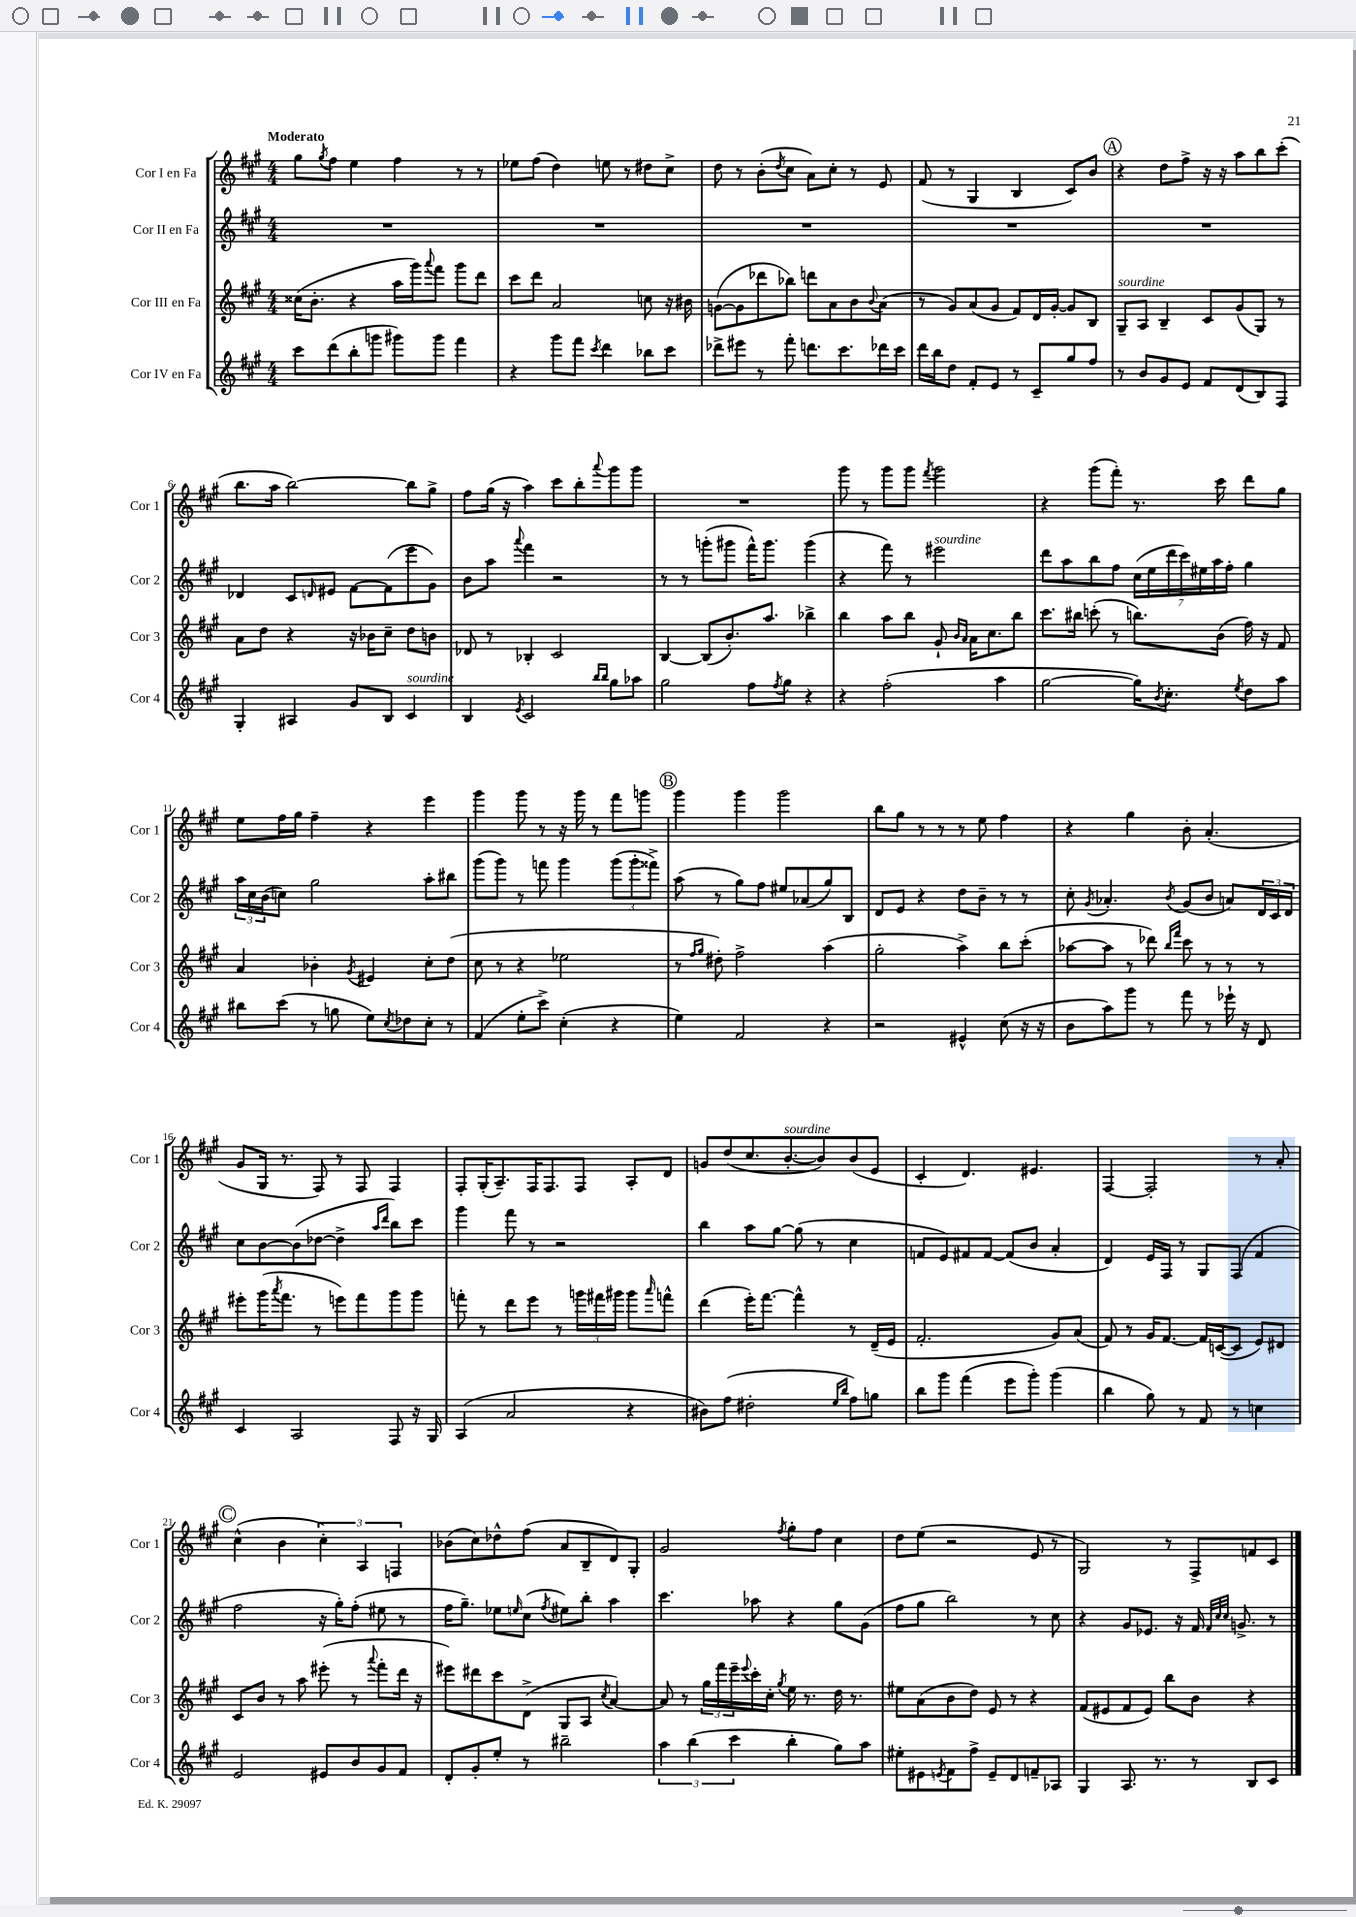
<<
\new StaffGroup <<
\new Staff = "s0" \with { instrumentName = "Cor I en Fa" shortInstrumentName = "Cor 1" } {
    \clef treble \key a \major \numericTimeSignature \time 4/4 \tempo "Moderato"
    gis''8 \acciaccatura { gis''8 } fis''8 e''4 fis''4 r8 r8 |
    ees''8 fis''8( d''4) e''8 r8 dis''8 cis''8-> |
    d''8 r8 b'8-.( \acciaccatura { d''8 } cis''8 a'8) cis''8-. r8 e'8 |
    fis'8( r8 gis4 b4 cis'8) b'8 |
    \mark \markup { \circle "A" } r4 d''8 fis''8-> r16 r16 a''8 b''8 cis'''8-.( |
    b''8. a''16 b''2~) b''8 gis''8-> |
    fis''8 gis''16( r16 a''4) cis'''8 b''8-. \appoggiatura { a'''8 } gis'''8 gis'''8 |
    R1 |
    gis'''8 r8 gis'''8 gis'''8 \acciaccatura { fis'''8 } gis'''2 |
    r4 gis'''8( fis'''8-.) r8. cis'''16 d'''8 gis''8 |
    e''8 fis''16 gis''16 fis''4-- r4 e'''4 |
    gis'''4 gis'''8 r8 r16 gis'''16 r8 fis'''8 g'''8 |
    \mark \markup { \circle "B" } gis'''4 gis'''4 gis'''2 |
    b''8 gis''8 r8 r8 r8 e''8 fis''4 |
    r4 gis''4 b'8-. a'4.-.( |
    gis'8 gis16 r8. fis8) r8 fis8 fis4 |
    fis8-. gis16-.( a8.--) fis16 fis8. fis8 a8-. d'8 |
    g'8 d''8( cis''8. b'8.~-.^\markup { \italic "sourdine" } b'8) b'8( e'8 |
    cis'4-. d'4.) eis'4. |
    fis4~ fis2-. r8 a'8-. |
    \mark \markup { \circle "C" } cis''4-^( b'4 \tuplet 3/2 { cis''4-.) a4 f4 } |
    bes'8( cis''8) des''8-^ fis''8( a'8 b8-- d'8) gis8-. |
    gis'2 \acciaccatura { fis''8 } gis''8-. fis''8 cis''4 |
    d''8 e''8( r2 e'8 r8 |
    gis2) r8 fis8-> f'8 cis'8 \bar "|." |
}
\new Staff = "s1" \with { instrumentName = "Cor II en Fa" shortInstrumentName = "Cor 2" } {
    \clef treble \key a \major \numericTimeSignature \time 4/4
    R1 |
    R1 |
    R1 |
    R1 |
    \mark \markup { \circle "A" } R1 |
    des'4 cis'8 \grace { d'16 } eis'8 fis'8~ fis'8( e'''8 gis'8) |
    b'8 a''8 \appoggiatura { a'''8 } fis'''4 r2 |
    r8 r8 g'''8-.( gis'''8 fis'''16-^) gis'''8. gis'''4( |
    r4 fis'''8) r8 eis'''2^\markup { \italic "sourdine" } |
    d'''8 a''8 b''8 fis''8 \tuplet 7/4 { cis''16( e''16 d'''16 cis'''16) eis''16 a''16 fis''16-. } gis''4 |
    \tuplet 3/2 { a''16 cis''16 b'16( } c''8) gis''2 a''8-. bis''8 |
    gis'''8( gis'''8) r8 f'''8 gis'''4 \tuplet 3/2 { gis'''8( gis'''8-. fisis'''8->) } |
    \mark \markup { \circle "B" } a''8( r8 gis''8) fis''8 eis''8 aes'8( gis''8) b8 |
    d'8 e'8 r4 d''8 b'8-- r8 r8 |
    cis''8-. \acciaccatura { gis'8 } aes'4.-. \acciaccatura { b'8 } gis'8( b'8 a'8) \tuplet 3/2 { d'16 cis'16 d'16 } |
    cis''8 b'8~ b'8( des''8~ des''4-> \grace { a''16 d'''16 } b''8) cis'''8 |
    gis'''4 fis'''8 r8 r2 |
    b''4 a''8 gis''8~ gis''8( r8 cis''4 |
    f'8 e'8) fis'8 fis'8~ fis'8( b'8 a'4-. |
    d'4) e'16 fis16 r8 gis8 fis8( fis'4 |
    \mark \markup { \circle "C" } fis''2 r16 gis''16-.) fis''8-.( eis''8 r8 |
    fis''16 gis''8.--) ees''8 \grace { e''16 } cis''8( \acciaccatura { fis''8 } eis''8) b''8-. a''4 |
    cis'''4. aes''8 r4 gis''8 gis'8( |
    fis''8 gis''8 b''2) r8 cis''8 |
    r4 gis'8 ees'8. r16 fis'16 \grace { fis'32 cis''32 cis''32 } g'8.-> r8 \bar "|." |
}
\new Staff = "s2" \with { instrumentName = "Cor III en Fa" shortInstrumentName = "Cor 3" } {
    \clef treble \key a \major \numericTimeSignature \time 4/4
    cisis''16( b'8.-. r4 a''16 gis'''16) \appoggiatura { a'''8 } fis'''8 gis'''8 d'''8 |
    cis'''8 d'''8 a'2 c''8 r16 bis'16 |
    g'8~( g'8 des'''8 bes''8) d'''8 a'8 b'8 \appoggiatura { b'8 } a'8( |
    r8 gis'8) a'8( gis'8 fis'8) d'16 gis'16~-. gis'8 b8 |
    \mark \markup { \circle "A" } gis8--^\markup { \italic "sourdine" } a8 b4-- cis'8 gis'8( gis8) r8 |
    a'8 d''8 r4 r16 bes'16 cis''8-- d''8 b'8 |
    des'8 r8 bes4-. cis'2 |
    b4~ b8( b'8.-.) a''8. bes''4-> |
    b''4 a''8 b''8 gis'8-! \grace { b'16 a'16 } a'16 cis''8. b''8 |
    cis'''8. bis''16 c'''8-.( r8 b''8.) b'16( fis''16) r16 fis'8 |
    a'4 bes'4-. \acciaccatura { gis'8 } eis'4 cis''8-. d''8( |
    cis''8 r8 r4 ees''2 |
    \mark \markup { \circle "B" } r8 \grace { fis''16 gis''16 } dis''8-.) fis''2-> a''4( |
    gis''2-. a''4->) b''8 cis'''8-.( |
    aes''8~ aes''8 r8 des'''8) \grace { b''16 fis'''16 } cis'''8 r8 r8 r8 |
    eis'''8-. gis'''16( \acciaccatura { a'''8 } fis'''8. r8 e'''8) fis'''8 gis'''8 gis'''8 |
    f'''8-. r8 d'''8 e'''8 r8 \tuplet 3/2 { g'''16 fis'''16 gis'''16 } gis'''8 \grace { a'''16 } f'''8-^ |
    d'''4( e'''16-.) fis'''8.~ fis'''4-^ r8 d'16--( e'16 |
    fis'2.-. gis'8) a'8( |
    fis'8) r8 gis'16 fis'8.~ fis'16 c'16~( c'8 e'8) dis'8 |
    \mark \markup { \circle "C" } cis'8 b'8 r8 a''8 eis'''8-.( r8 \appoggiatura { a'''8 } fis'''8-. d'''16 r16 |
    eis'''8) dis'''8 cis'''8 d'8->( gis8 a8 \acciaccatura { cis''8 } a'4~) |
    a'8 r8 \tuplet 3/2 { gis''16 fis'''16 e'''16-- } \appoggiatura { e'''8 } cis'''16-. cis''16-. \acciaccatura { gis''8 } e''16 r8. d''16 r8. |
    eis''8 a'8( b'8 d''8) e'8 r8 r4 |
    fis'8( eis'8 fis'8 eis'8) b''8 b'8 r4 \bar "|." |
}
\new Staff = "s3" \with { instrumentName = "Cor IV en Fa" shortInstrumentName = "Cor 4" } {
    \clef treble \key a \major \numericTimeSignature \time 4/4
    cis'''8 d'''8( b''8-. g'''8 gis'''8) gis'''8 fis'''4 |
    r4 gis'''8 fis'''8 \acciaccatura { cis'''8 } d'''4 bes''8 cis'''8 |
    des'''8-> eis'''8 r8 fis'''8-. d'''8. cis'''8. des'''16 cis'''16 |
    d'''16 b''16 d''8 fis'8-. e'8 r8 cis'8-- gis''8 fis''8 |
    \mark \markup { \circle "A" } r8 b'8 gis'8 e'8 fis'8 d'8( b8) fis8 |
    gis4-. ais4 gis'8 b8 cis'4^\markup { \italic "sourdine" } |
    b4 \acciaccatura { e'8 } cis'2 \grace { b''16 b''16 } gis''8 aes''8 |
    gis''2 fis''8 \acciaccatura { fis''8 } gis''8 r4 |
    r4 fis''2-.( a''4 |
    gis''2~ gis''16) \acciaccatura { b'8 } cis''8.-. \acciaccatura { e''8 } d''8 a''8 |
    bis''8 cis'''8( r8 g''8 e''8) \acciaccatura { cis''8 } des''8 cis''8-. r8 |
    fis'4( e''8-. cis'''8->) cis''4-.( r4 |
    \mark \markup { \circle "B" } e''4) fis'2 r4 |
    r2 eis'4-^ cis''8( r16 r16 |
    b'8 a''8) gis'''8 r8 fis'''8 r8 ees'''16-! r16 d'8 |
    cis'4 a2 fis8 r16 gis16 |
    a4( a'2 r4 |
    bis'8) fis''8( dis''2-. \grace { e''16 b''16 } fis''8) g''8 |
    b''8 gis'''8 fis'''4( e'''8 gis'''8-.) gis'''4( |
    b''4 gis''8) r8 fis'8 r8 c''4 |
    \mark \markup { \circle "C" } e'2 eis'8 b'8 gis'8 fis'8 |
    d'8-. gis'8-. e''8-. r8 bis''2-- |
    \tuplet 3/2 { a''4 b''4( cis'''4 } b''4-. gis''8) a''8 |
    eis''8-. eis'8 \acciaccatura { e'8 } fis'8 fis''8-> e'8-- d'8 f'8-- aes8 |
    gis4 a8. r8. r8 b8 cis'8 \bar "|." |
}
>>
>>
